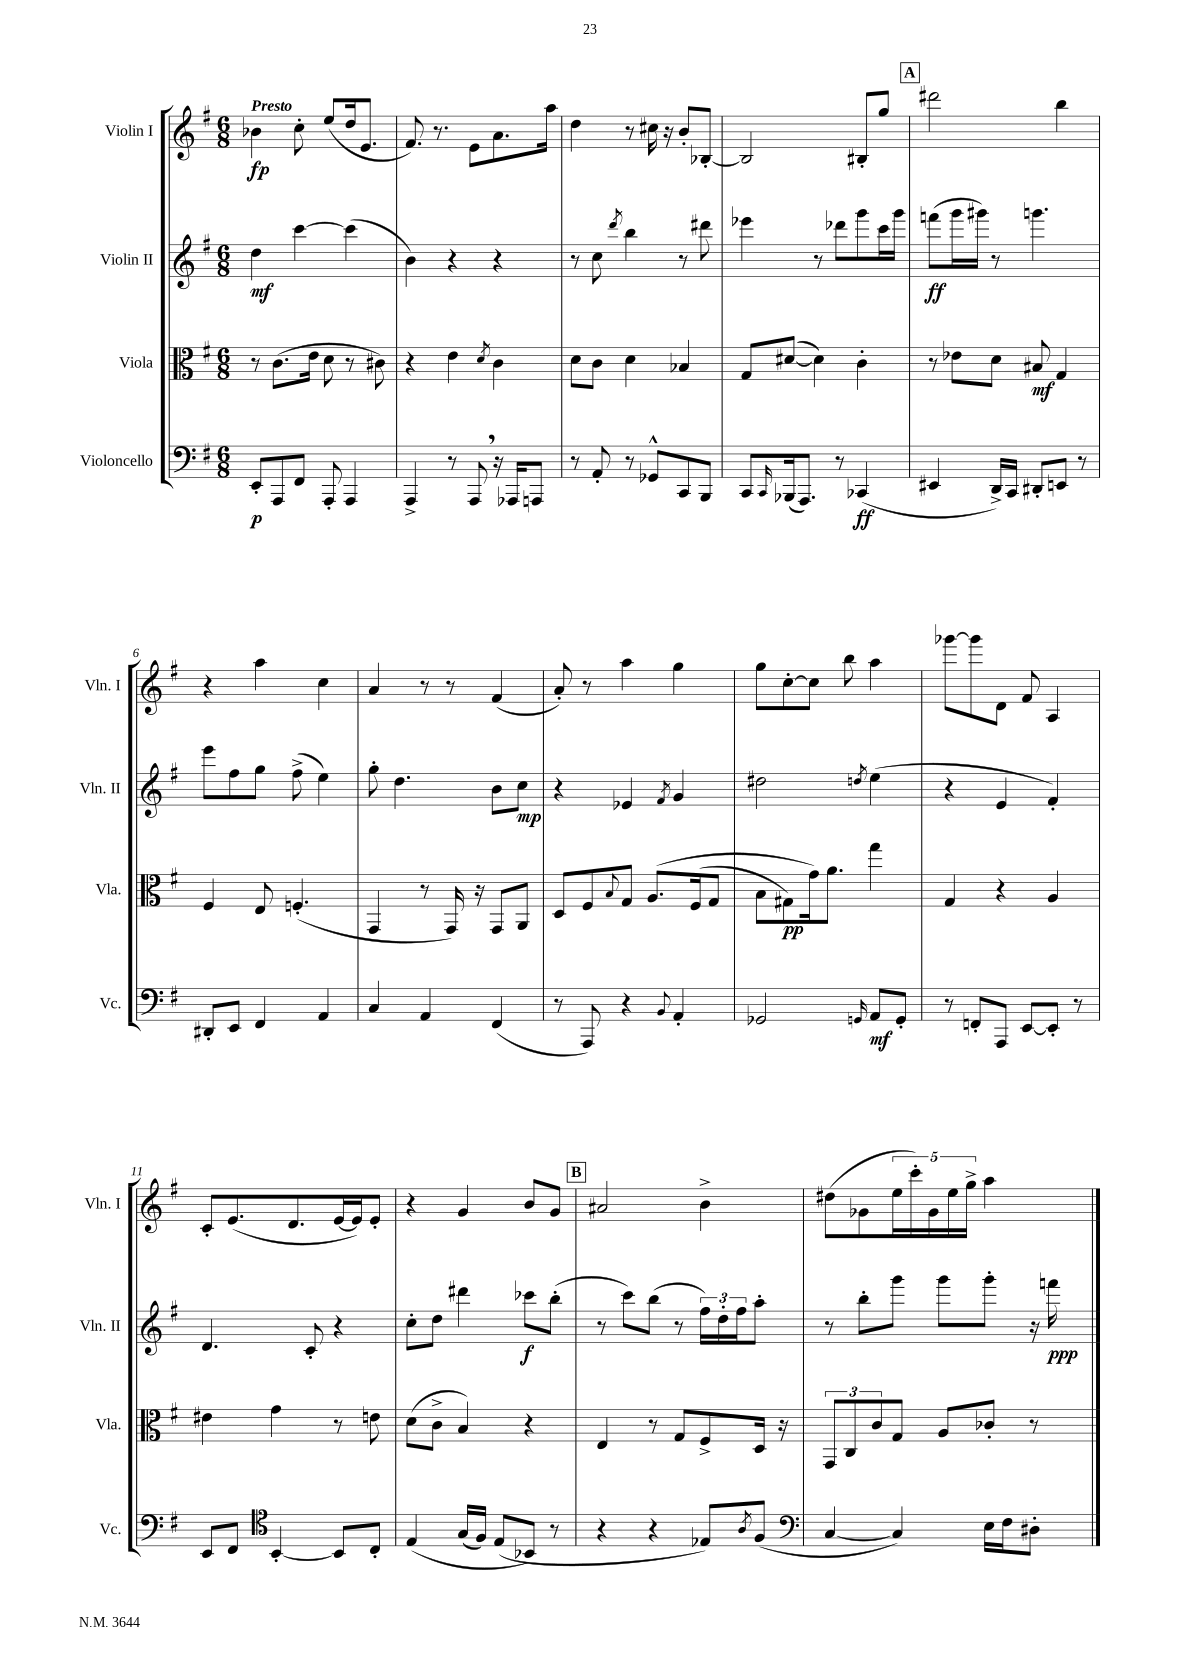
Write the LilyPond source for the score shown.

<<
\new StaffGroup <<
\new Staff = "s0" \with { instrumentName = "Violin I" shortInstrumentName = "Vln. I" } {
    \clef treble \key g \major \numericTimeSignature \time 6/8 \tempo "Presto"
    bes'4\fp c''8-. e''8( d''16 e'8. |
    fis'8.) r8. e'8 a'8. a''16 |
    d''4 r8 cis''16 r16 b'8-. bes8~-. |
    bes2 bis8-. g''8 |
    \mark \markup { \box "A" } dis'''2 b''4 |
    r4 a''4 c''4 |
    a'4 r8 r8 fis'4( |
    a'8-.) r8 a''4 g''4 |
    g''8 c''8~-. c''8 b''8 a''4 |
    ges'''8~ ges'''8 d'8 fis'8 a4 |
    c'8-. e'8.( d'8. e'16~ e'16) e'8-. |
    r4 g'4 b'8 g'8 |
    \mark \markup { \box "B" } ais'2 b'4-> |
    dis''8( ges'8 \tuplet 5/4 { e''16 c'''16-.) ges'16 e''16 g''16-> } a''4 \bar "|." |
}
\new Staff = "s1" \with { instrumentName = "Violin II" shortInstrumentName = "Vln. II" } {
    \clef treble \key g \major \numericTimeSignature \time 6/8
    d''4\mf c'''4~ c'''4( |
    b'4) r4 r4 |
    r8 c''8 \acciaccatura { d'''8 } b''4 r8 dis'''8 |
    ees'''4 r8 des'''8 g'''8 c'''16 g'''16 |
    \mark \markup { \box "A" } f'''8\ff( g'''16 gis'''16) r8 g'''4. |
    e'''8 fis''8 g''8 fis''8->( e''4) |
    g''8-. d''4. b'8 c''8\mp |
    r4 ees'4 \acciaccatura { fis'8 } g'4 |
    dis''2 \acciaccatura { d''8 } e''4( |
    r4 e'4 fis'4-.) |
    d'4. c'8-. r4 |
    c''8-. d''8 dis'''4 ces'''8\f b''8-.( |
    \mark \markup { \box "B" } r8 c'''8) b''8( r8 \tuplet 3/2 { fis''16) d''16-. fis''16 } a''8-. |
    r8 b''8-. g'''8 g'''8 g'''8-. r16 f'''16\ppp \bar "|." |
}
\new Staff = "s2" \with { instrumentName = "Viola" shortInstrumentName = "Vla." } {
    \clef alto \key g \major \numericTimeSignature \time 6/8
    r8 c'8.( e'16 d'8 r8 cis'8) |
    r4 e'4 \acciaccatura { d'8 } c'4 |
    d'8 c'8 d'4 bes4 |
    g8 dis'8~( dis'4) c'4-. |
    \mark \markup { \box "A" } r8 ees'8 d'8 bis8\mf g4 |
    fis4 e8 f4.-.( |
    g,4 r8 g,16) r16 g,8 a,8 |
    d8 fis8 \appoggiatura { b8 } g8 a8.\( fis16( g8 |
    b8 gis8\pp) g'16\) a'8. g''4 |
    g4 r4 a4 |
    eis'4 g'4 r8 e'8 |
    d'8( c'8-> b4) r4 |
    \mark \markup { \box "B" } e4 r8 g8 fis8-> d16 r16 |
    \tuplet 3/2 { g,8 c8 c'8 } g8 a8 ces'8-. r8 \bar "|." |
}
\new Staff = "s3" \with { instrumentName = "Violoncello" shortInstrumentName = "Vc." } {
    \clef bass \key g \major \numericTimeSignature \time 6/8
    e,8-.\p a,,8 fis,8 a,,8-. a,,4 |
    a,,4-> r8 a,,8 \breathe r16 aes,,16 a,,8 |
    r8 a,8-. r8 ges,8-^ c,8 b,,8 |
    c,8 \grace { c,16 } bes,,16( a,,8.) r8 ces,4\ff( |
    \mark \markup { \box "A" } eis,4 d,16->) c,16 dis,8-. e,8 r8 |
    dis,8-. e,8 fis,4 a,4 |
    c4 a,4 fis,4( |
    r8 a,,8) r4 \appoggiatura { b,8 } a,4-. |
    ges,2 \grace { g,16 } a,8\mf g,8-. |
    r8 f,8-. a,,8 e,8~ e,8-. r8 |
    e,8 fis,8 \clef tenor b,4~-. b,8 c8-. |
    e4\( g16( fis16) e8( bes,8\) r8 |
    \mark \markup { \box "B" } r4 r4 ees8) \acciaccatura { a8 } fis8( |
    \clef bass c4~ c4) e16 fis16 dis8-. \bar "|." |
}
>>
>>
